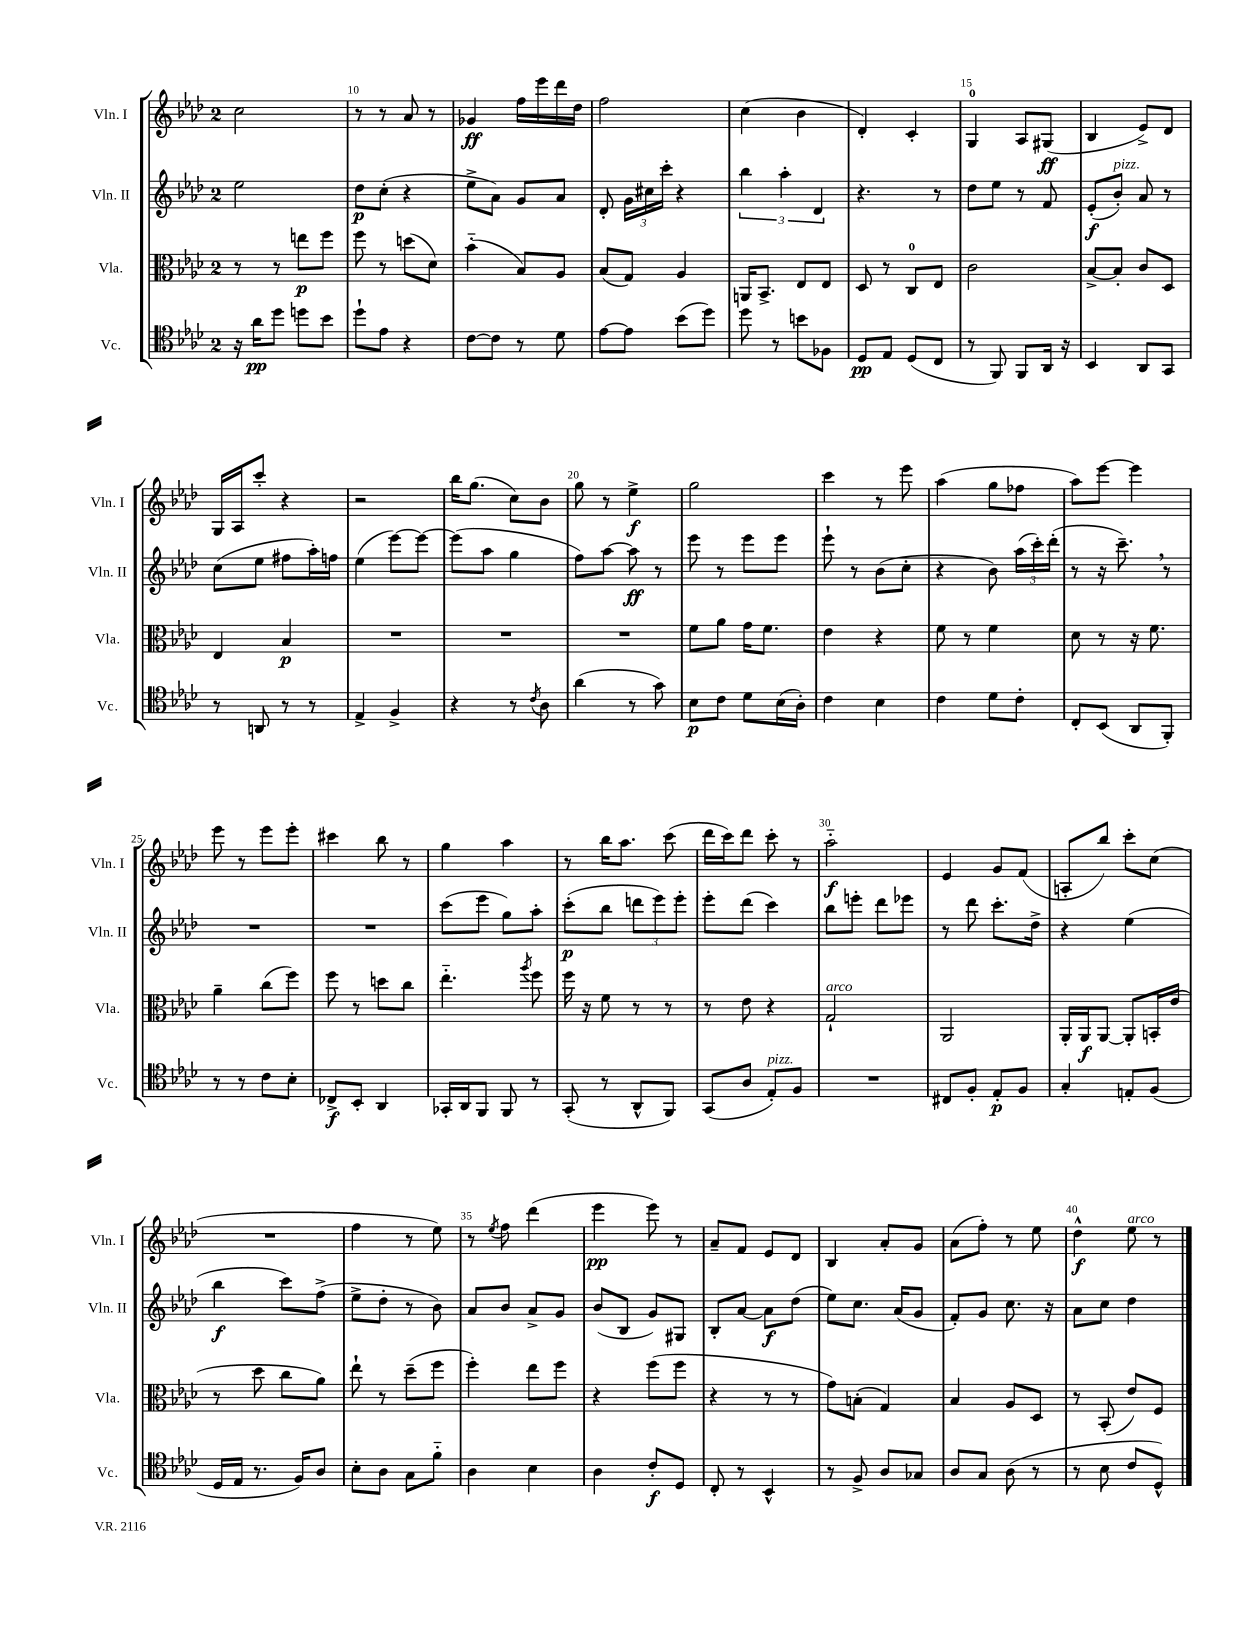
<<
\new StaffGroup <<
\new Staff = "s0" \with { instrumentName = "Vln. I" shortInstrumentName = "Vln. I" } {
    \clef treble \key aes \major \once \override Staff.TimeSignature.style = #'single-digit \time 2/4
    \autoBeamOff c''2 |
    r8 r8 aes'8 r8 |
    ges'4\ff f''16[ ees'''16 des'''16 des''16] |
    f''2 |
    c''4( bes'4 |
    des'4-.) c'4-. |
    g4-0 aes8[ gis8]\ff( |
    bes4 ees'8[->) des'8] |
    g16[ aes16 c'''8]-. r4 |
    r2 |
    bes''16[ g''8.]( c''8[) bes'8] |
    g''8 r8 ees''4->\f |
    g''2 |
    c'''4 r8 ees'''8 |
    aes''4( g''8[ fes''8] |
    aes''8[) ees'''8]~ ees'''4 |
    ees'''8 r8 ees'''8[ ees'''8]-. |
    cis'''4 bes''8 r8 |
    g''4 aes''4 |
    r8 bes''16[ aes''8.] c'''8( |
    des'''16[ c'''16) des'''8] c'''8-. r8 |
    aes''2-_\f |
    ees'4 g'8[ f'8]( |
    a8[-. bes''8]) c'''8[-. c''8]( |
    R2 |
    f''4 r8 ees''8) |
    r8 \acciaccatura { ees''8 } f''8 des'''4( |
    ees'''4\pp ees'''8) r8 |
    aes'8[-- f'8] ees'8[ des'8] |
    bes4 aes'8[-. g'8] |
    aes'8[( f''8]-.) r8 ees''8 |
    des''4-^\f ees''8^\markup { \italic "arco" } r8 \bar "|." |
}
\new Staff = "s1" \with { instrumentName = "Vln. II" shortInstrumentName = "Vln. II" } {
    \clef treble \key aes \major \once \override Staff.TimeSignature.style = #'single-digit \time 2/4
    \autoBeamOff ees''2 |
    des''8[\p c''8]-.( r4 |
    ees''8[-> aes'8]) g'8[ aes'8] |
    des'8-. \tuplet 3/2 { g'16[ cis''16 c'''16]-. } r4 |
    \tuplet 3/2 { bes''4 aes''4-. des'4 } |
    r4. r8 |
    des''8[ ees''8] r8 f'8 |
    ees'8[-.\f( bes'8]-.^\markup { \italic "pizz." }) aes'8 r8 |
    c''8[( ees''8] fis''8[ aes''16-.) f''16] |
    ees''4( ees'''8[~) ees'''8]~ |
    ees'''8[( aes''8] g''4 |
    f''8[) aes''8]~ aes''8\ff r8 |
    ees'''8 r8 ees'''8[ ees'''8] |
    ees'''8-! r8 bes'8[( c''8]-. |
    r4 bes'8) \tuplet 3/2 { aes''16[( c'''16-.) des'''16]-.( } |
    r8 r16 c'''8.--) \breathe r8 |
    R2 |
    R2 |
    c'''8[( ees'''8] g''8[) aes''8]-. |
    c'''8[-.\p( bes''8] \tuplet 3/2 { d'''8[ ees'''8) ees'''8]-. } |
    ees'''8[-. des'''8]( c'''4) |
    bes''8[ e'''8]-. des'''8[ ees'''8] |
    r8 des'''8 c'''8.[-. des''16]-> |
    r4 ees''4( |
    bes''4\f c'''8[) f''8]->( |
    ees''8[-> des''8]-. r8 bes'8) |
    aes'8[ bes'8] aes'8[-> g'8] |
    bes'8[( bes8] g'8[) gis8] |
    bes8[-. aes'8]~ aes'8[\f des''8]( |
    ees''8[) c''8.] aes'16[( g'8] |
    f'8[-.) g'8] c''8. r16 |
    aes'8[ c''8] des''4 \bar "|." |
}
\new Staff = "s2" \with { instrumentName = "Vla." shortInstrumentName = "Vla." } {
    \clef alto \key aes \major \once \override Staff.TimeSignature.style = #'single-digit \time 2/4
    \autoBeamOff r8 r8 e''8[\p f''8] |
    f''8 r8 d''8[( des'8]) |
    bes'4-_( bes8[) aes8] |
    bes8[( g8]) aes4 |
    a,16[ bes,8.]-> ees8[ ees8] |
    des8 r8 c8[-0 ees8] |
    c'2 |
    bes8[~-> bes8]-. c'8[ des8] |
    ees4 bes4\p |
    R2 |
    R2 |
    R2 |
    f'8[ aes'8] g'16[ f'8.] |
    ees'4 r4 |
    f'8 r8 f'4 |
    des'8 r8 r16 f'8. |
    aes'4-- c''8[( f''8]) |
    f''8 r8 d''8[ c''8] |
    ees''4.-_ \acciaccatura { aes''8 } f''8 |
    f''16 r16 f'8 r8 r8 |
    r8 ees'8 r4 |
    g2-!^\markup { \italic "arco" } |
    aes,2 |
    aes,16[-. aes,16\f aes,8]~ aes,8[-. b,16-. ees'16]( |
    r8 des''8 c''8[ aes'8]) |
    ees''8-! r8 des''8[--( f''8] |
    f''4-.) ees''8[ f''8] |
    r4 f''8[( f''8] |
    r4 r8 r8 |
    g'8[) b8]-.( g4) |
    bes4 aes8[ des8] |
    r8 bes,8-.( ees'8[) f8] \bar "|." |
}
\new Staff = "s3" \with { instrumentName = "Vc." shortInstrumentName = "Vc." } {
    \clef tenor \key aes \major \once \override Staff.TimeSignature.style = #'single-digit \time 2/4
    \autoBeamOff r16 aes'16[\pp des''8] d''8[ bes'8] |
    des''8[-! ees'8] r4 |
    c'8[~ c'8] r8 des'8 |
    ees'8[~ ees'8] bes'8[( des''8]) |
    des''8 r8 b'8[ fes8] |
    des8[\pp ees8] des8[( c8] |
    r8 f,8) f,8[ aes,16] r16 |
    bes,4 aes,8[ g,8] |
    r8 a,8 r8 r8 |
    ees4-> f4-> |
    r4 r8 \acciaccatura { c'8 } aes8 |
    aes'4( r8 g'8) |
    bes8[\p c'8] des'8[ bes16( aes16]-.) |
    c'4 bes4 |
    c'4 des'8[ c'8]-. |
    c8[-. bes,8]( aes,8[ f,8]-.) |
    r8 r8 c'8[ bes8]-. |
    ces8[->\f bes,8]-. aes,4 |
    ges,16[-. aes,16 f,8] f,8 r8 |
    g,8-.( r8 aes,8[-^ f,8]) |
    g,8[( aes8] ees8[-.^\markup { \italic "pizz." }) f8] |
    R2 |
    cis8[ f8]-. ees8[-.\p f8] |
    g4-. e8[-. f8]( |
    des16[ ees16] r8. f16[) aes8] |
    bes8[-. aes8] g8[ f'8]-_ |
    aes4 bes4 |
    aes4 c'8[-.\f des8] |
    c8-. r8 bes,4-^ |
    r8 f8-> aes8[ ges8] |
    aes8[ g8] aes8( r8 |
    r8 bes8 c'8[ des8]-^) \bar "|." |
}
>>
>>
\layout { \context { \Score currentBarNumber = #9 \override BarNumber.break-visibility = ##(#f #t #t) barNumberVisibility = #(every-nth-bar-number-visible 5) } }
